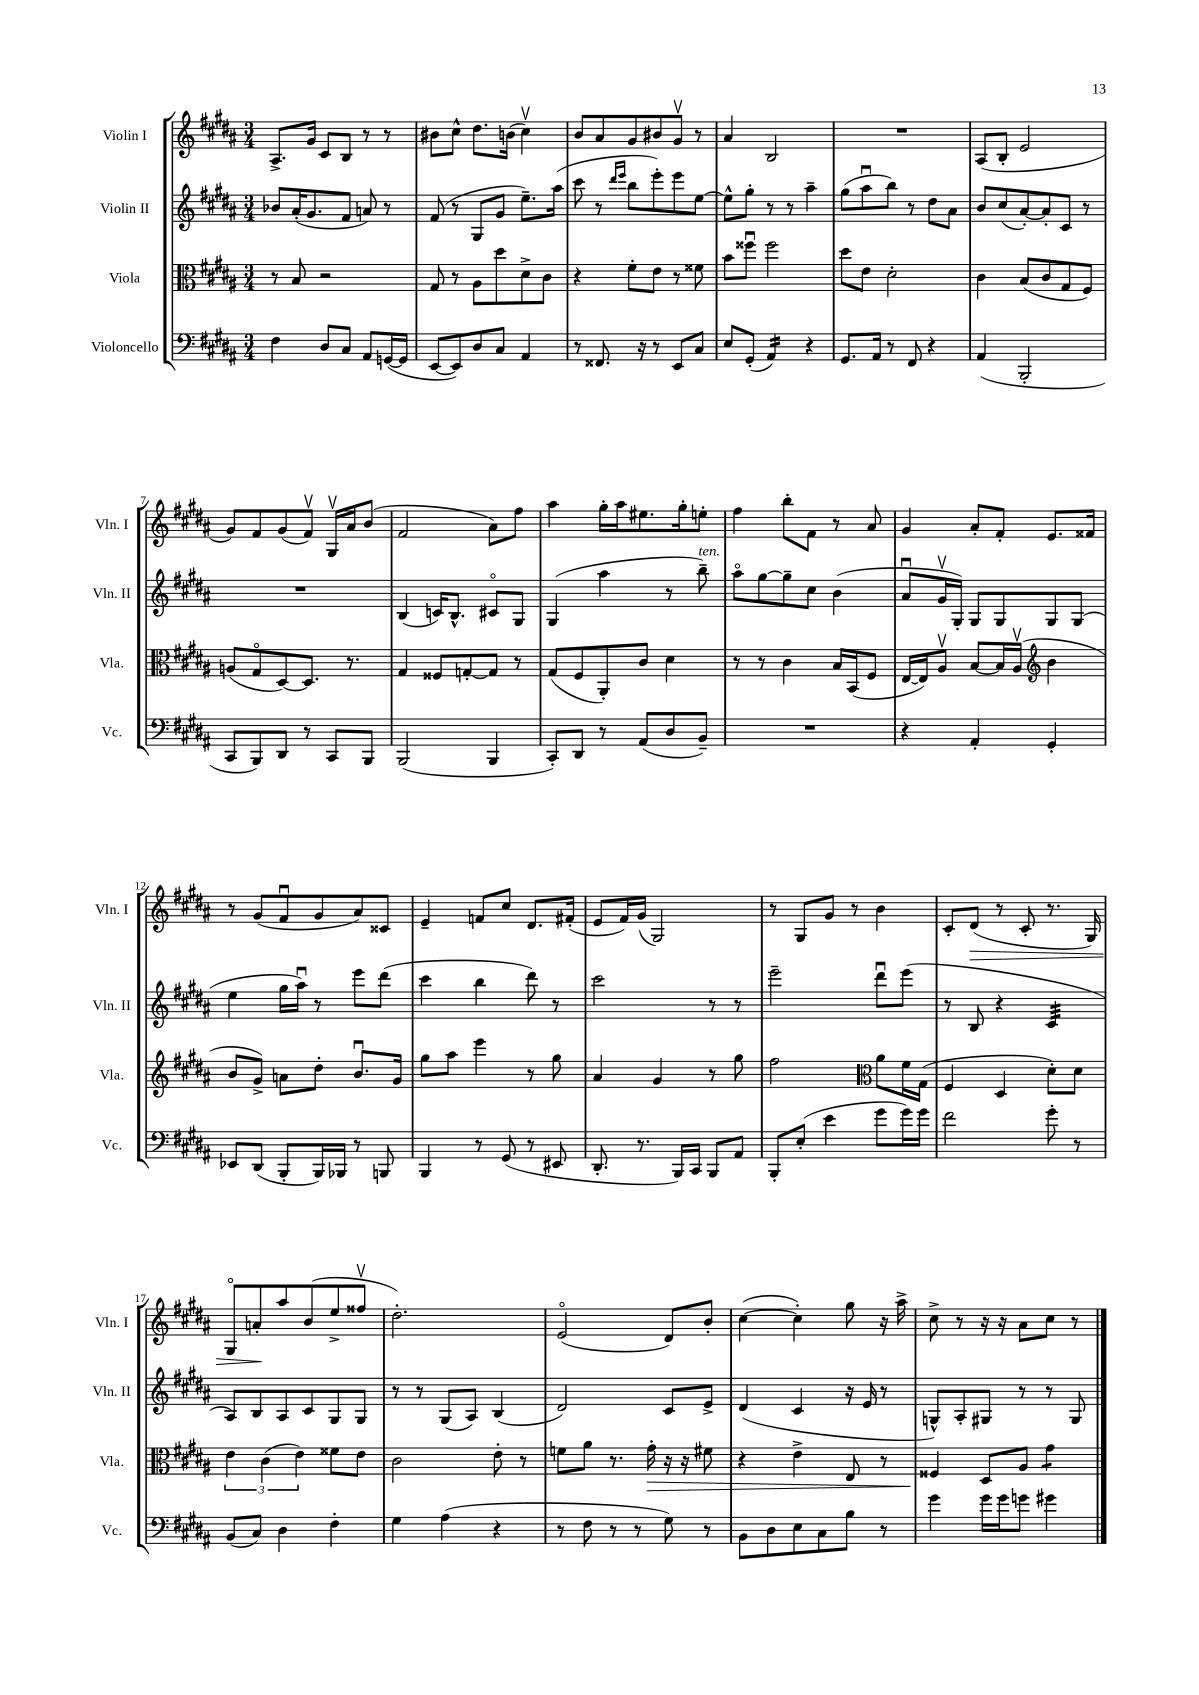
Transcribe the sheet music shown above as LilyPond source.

<<
\new StaffGroup <<
\new Staff = "s0" \with { instrumentName = "Violin I" shortInstrumentName = "Vln. I" } {
    \clef treble \key b \major \numericTimeSignature \time 3/4
    ais8.-> gis'16 cis'8 b8 r8 r8 |
    bis'8 cis''8-^ dis''8. b'16( cis''4\upbow) |
    b'8 ais'8 gis'8 bis'8 gis'8\upbow r8 |
    ais'4 b2 |
    R2. |
    ais8( b8-. e'2 |
    gis'8) fis'8 gis'8( fis'8\upbow) gis16\upbow ais'16 b'8( |
    fis'2 ais'8) fis''8 |
    ais''4 gis''16-. ais''16 eis''8. gis''16-. e''8-. |
    fis''4 b''8-. fis'8 r8 ais'8 |
    gis'4 ais'8-. fis'8-. e'8. fisis'16 |
    r8 gis'8( fis'8\downbow gis'8 ais'8) cisis'8 |
    e'4-- f'8 cis''8 dis'8. fis'16-.( |
    e'8 fis'16) gis'16( gis2) |
    r8 gis8 gis'8 r8 b'4 |
    cis'8-. dis'8\>( r8 cis'8-. r8. gis16) |
    gis8\flageolet a'8-.\! ais''8 b'8( e''8-> fisis''8\upbow |
    dis''2.-.) |
    e'2\flageolet( dis'8) b'8-. |
    cis''4~( cis''4-.) gis''8 r16 ais''16-> |
    cis''8-> r8 r16 r16 ais'8 cis''8 r8 \bar "|." |
}
\new Staff = "s1" \with { instrumentName = "Violin II" shortInstrumentName = "Vln. II" } {
    \clef treble \key b \major \numericTimeSignature \time 3/4
    bes'8 ais'16-.( gis'8. fis'8 a'8) r8 |
    fis'8( r8 gis8 gis'8 e''8.--) ais''16( |
    cis'''8 r8 \grace { dis'''16 e'''16 } b''8 e'''8-.) e'''8 e''8~ |
    e''8-^ gis''8-. r8 r8 ais''4-- |
    gis''8( ais''8\downbow b''8) r8 dis''8 ais'8 |
    b'8 cis''8( ais'8~-.) ais'8-. cis'8 r8 |
    R2. |
    b4( c'16) b8.-^ cis'8\flageolet gis8 |
    gis4( ais''4 r8 b''8--^\markup { \italic "ten." }) |
    ais''8\flageolet gis''8~ gis''8-- cis''8 b'4( |
    ais'8\downbow gis'16\upbow gis16-.) gis8 gis8 gis8 gis8( |
    e''4 gis''16 ais''16\downbow) r8 e'''8 dis'''8( |
    cis'''4 b''4 dis'''8) r8 |
    cis'''2 r8 r8 |
    e'''2-- dis'''8\downbow e'''8( |
    r8 b8 r4 cis'4:32 |
    ais8) b8 ais8 cis'8 gis8 gis8 |
    r8 r8 gis8( ais8) b4( |
    dis'2) cis'8 e'8-> |
    dis'4( cis'4 r16 e'16 r8 |
    g8-^) ais8-. gis8 r8 r8 gis8 \bar "|." |
}
\new Staff = "s2" \with { instrumentName = "Viola" shortInstrumentName = "Vla." } {
    \clef alto \key b \major \numericTimeSignature \time 3/4
    r8 b8 r2 |
    gis8 r8 ais8 dis''8 dis'8-> cis'8 |
    r4 fis'8-. e'8 r8 fisis'8 |
    b'8 fisis''8\downbow fisis''2 |
    dis''8 e'8 dis'2-. |
    cis'4 b8( cis'8 gis8 fis8) |
    a8( gis8\flageolet dis8~) dis8. r8. |
    gis4 fisis8 g8~-. g8 r8 |
    gis8( fis8 ais,8-.) cis'8 dis'4 |
    r8 r8 cis'4 b16 b,16( fis8 |
    e16~ e16) ais8\upbow b8~ b16 ais16\upbow( \clef treble b'4 |
    b'8 gis'8->) a'8 dis''8-. b'8.\downbow gis'16 |
    gis''8 ais''8 e'''4 r8 gis''8 |
    ais'4 gis'4 r8 gis''8 |
    fis''2 \clef alto ais'8 fis'16 gis16( |
    fis4 dis4 dis'8-.) dis'8 |
    \tuplet 3/2 { e'4 cis'4( e'4) } fisis'8 e'8 |
    cis'2 e'8-. r8 |
    f'8 ais'8 r8. gis'16-.\> r16 r16 fis'8 |
    r4 e'4-> e8 r8 |
    fisis4\! dis8 ais8 gis'4:8 \bar "|." |
}
\new Staff = "s3" \with { instrumentName = "Violoncello" shortInstrumentName = "Vc." } {
    \clef bass \key b \major \numericTimeSignature \time 3/4
    fis4 dis8 cis8 ais,8 g,16~( g,16 |
    e,8~ e,8) dis8 cis8 ais,4 |
    r8 fisis,8. r16 r8 e,8 cis8 |
    e8 gis,8-.( ais,4:16) r4 |
    gis,8. ais,16 r8 fis,8 r4 |
    ais,4( b,,2-. |
    cis,8 b,,8) dis,8 r8 cis,8 b,,8 |
    b,,2( b,,4 |
    cis,8-.) dis,8 r8 ais,8( dis8 b,8--) |
    R2. |
    r4 ais,4-. gis,4-. |
    ees,8 dis,8( b,,8-. b,,16) bes,,16 r8 b,,8 |
    b,,4 r8 gis,8( r8 eis,8 |
    dis,8.-. r8. b,,16) cis,16 b,,8 ais,8 |
    b,,8-. e8-.( e'4 gis'8 gis'16) gis'16 |
    fis'2 gis'8-. r8 |
    b,8( cis8) dis4 fis4-. |
    gis4 ais4( r4 |
    r8 fis8 r8 r8 gis8) r8 |
    b,8 dis8 e8 cis8 b8 r8 |
    gis'4 gis'16 gis'16 g'8 gis'4 \bar "|." |
}
>>
>>
